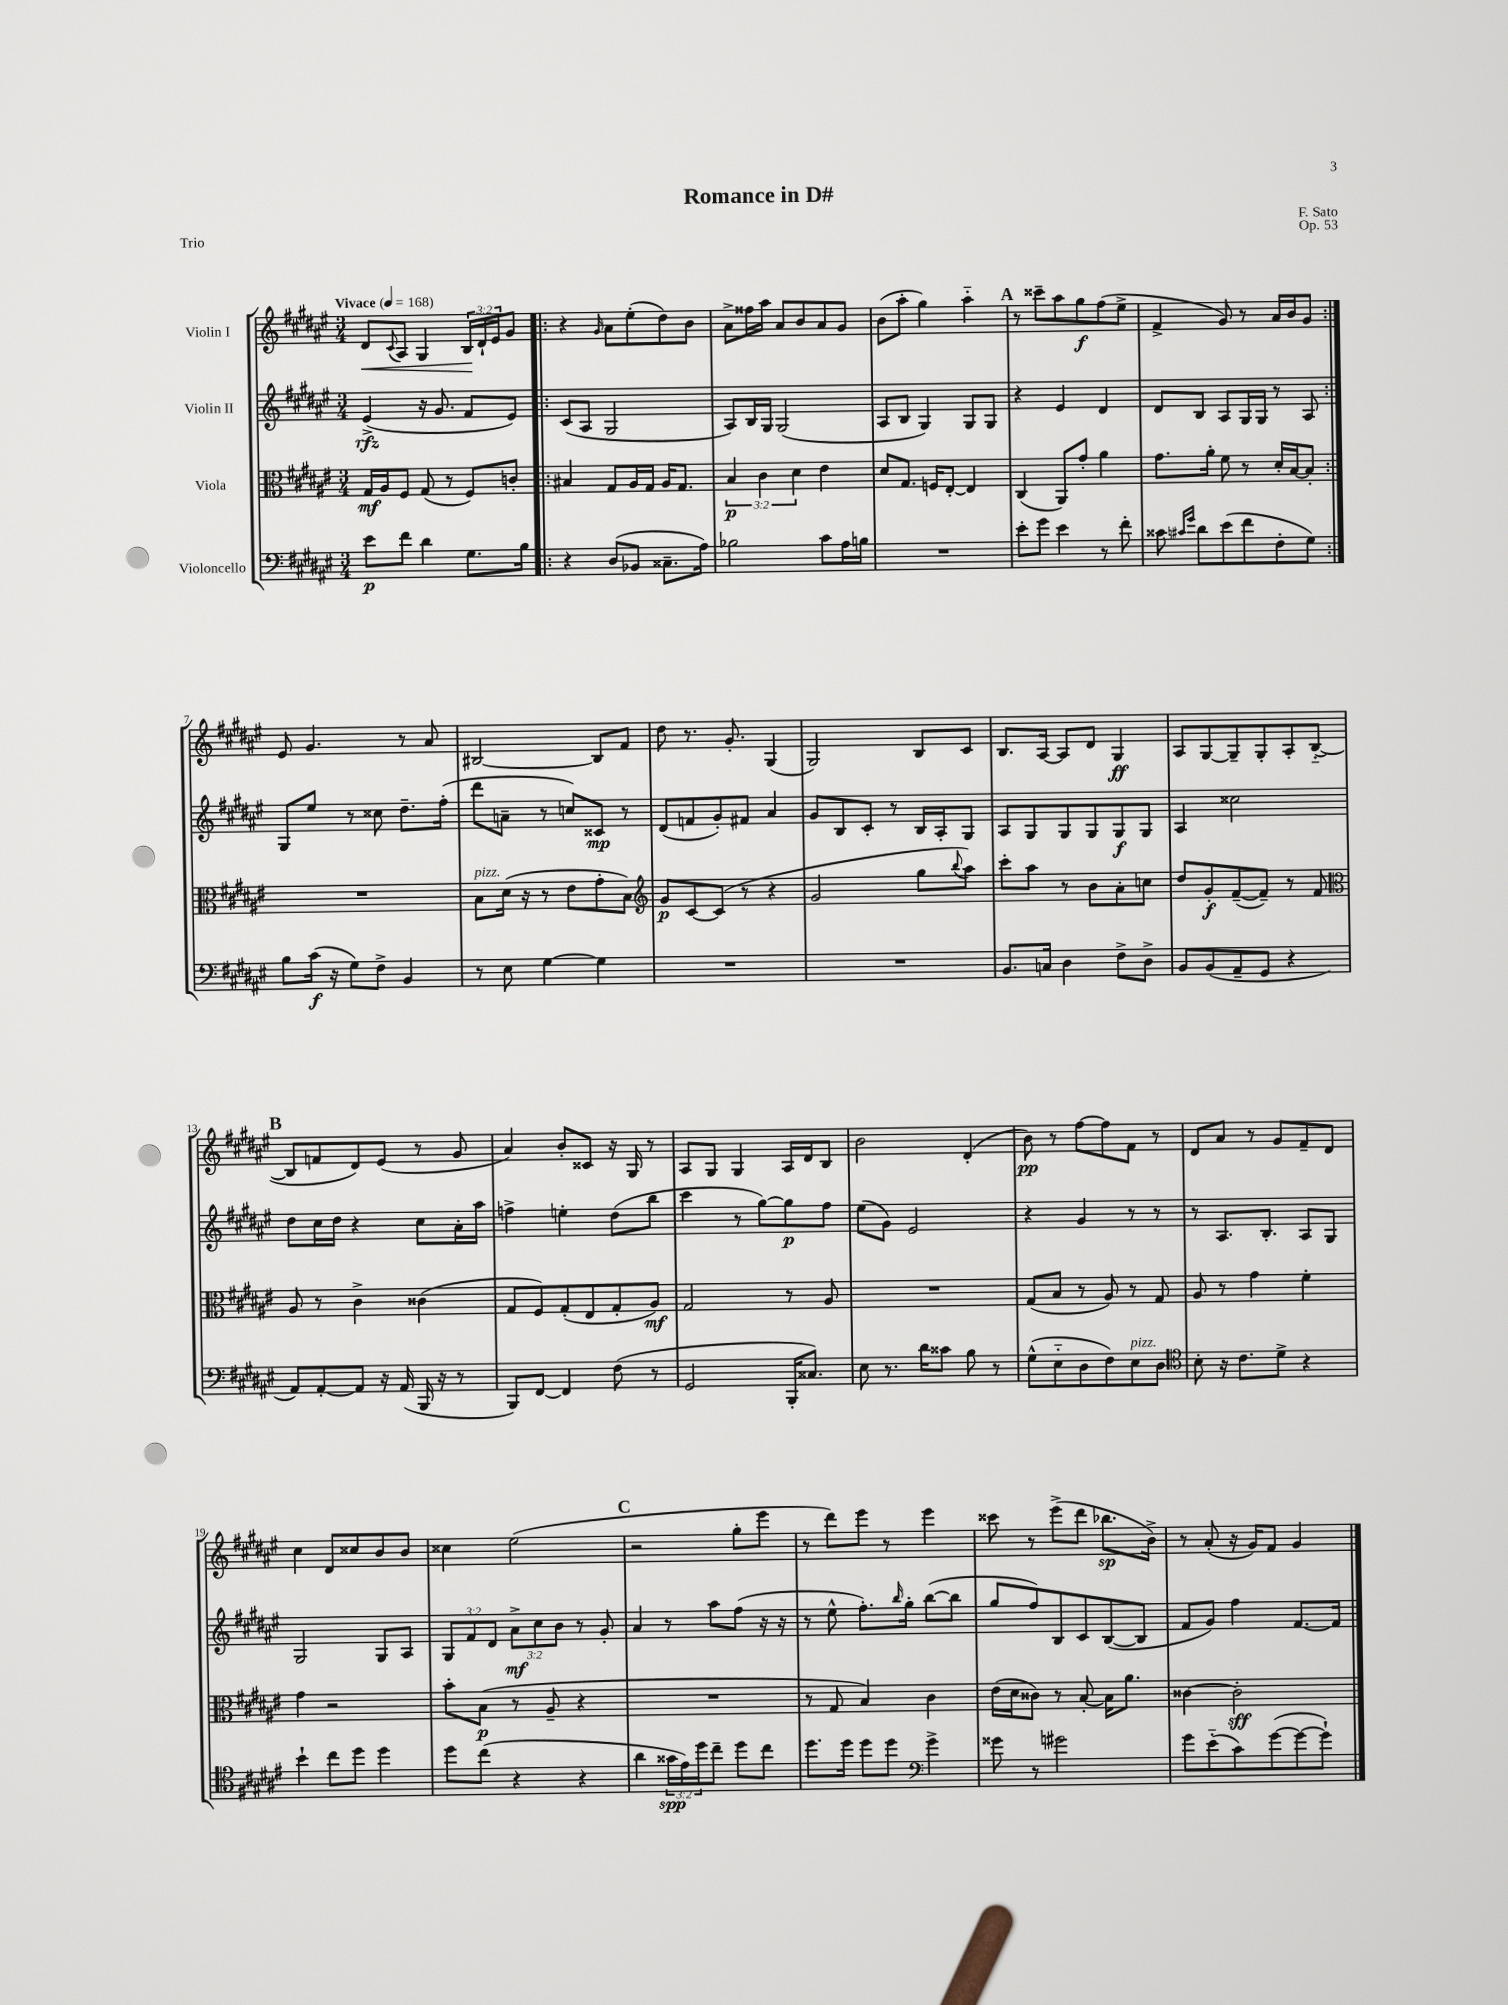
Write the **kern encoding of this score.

**kern	**kern	**kern	**kern
*staff4	*staff3	*staff2	*staff1
*clefF4	*clefC3	*clefG2	*clefG2
*k[f#c#g#d#a#e#]	*k[f#c#g#d#a#e#]	*k[f#c#g#d#a#e#]	*k[f#c#g#d#a#e#]
*M3/4	*M3/4	*M3/4	*M3/4
*MM168	*MM168	*MM168	*MM168
8e#	16G#	(4e#^	8d#
.	16A#	.	.
.	.	.	8qqc#
8f#	8F#	.	8A#
4d#	(8G#	16r	4G#
.	.	8.g#	.
.	8r	.	.
8.G#	8F#)	8f#	24B
.	.	.	24d#`
.	.	.	24e#
.	8c'	8e#)	8g#
16B	.	.	.
=!|:	=!|:	=!|:	=!|:
4r	4B#	(8c#	4r
.	.	8A#	.
.	.	.	16qqg#
(8D#	8G#	2G#	8a#
8BB-	16A#	.	(8ee#'
.	16G#	.	.
8.C##~	16A#	.	8dd#)
.	8.G#	.	.
.	.	.	8b
16A#)	.	.	.
=	=	=	=
2B-	6B	8A#)	8a#^
.	.	16B	16ff##
.	6c#	.	.
.	.	16G#	16aa#
.	.	(2G#	8a#
.	6d#	.	.
.	.	.	8b
8c#	4e#	.	8a#
16A#	.	.	8g#
16B	.	.	.
=	=	=	=
2.r	8d#	8A#	(8b
.	8.G#	8B	8aa#'
.	.	4G#)	4gg#)
.	16F	.	.
.	[8E#'	.	.
.	4E#]	8G#	4aa#'~
.	.	8G#	.
=	=	=	=
8e#'	(4C#	4r	8r
8g#	.	.	8ccc##~
4e#	8AA#)	4e#	8aa#
.	8g#'	.	8gg#
8r	4a#	4d#	(8ff#
8f#'	.	.	8ee#^
=	=	=	=
8c##	8.g#	8d#	4f#^
16qqc#	.	.	.
16qqg#	.	.	.
8d#	.	8B	.
.	16a#'	.	.
(8e#	8f#	8A#	8g#)
8f#	8r	16G#	8r
.	.	16G#	.
8F#'	16d#'	8r	16a#
.	[16B	.	16b
8G#)	8B']	8A#	8g#
=:|!	=:|!	=:|!	=:|!
8B	2.r	8G#	8e#
(16c#	.	8ee#	4.g#
16r	.	.	.
8G#)	.	8r	.
8F#^	.	8cc##	.
4BB	.	8.dd#~	8r
.	.	.	8a#
.	.	(16ff#'	.
=	=	=	=
8r	8B	8ddd#	[2B#
8E#	(16d#	8a~	.
.	16r	.	.
[4G#	8r	8r	.
.	8e#	8cc)	.
4G#]	8g#'	8c##	8B#]
.	8B)	8r	8f#
=	=	=	=
*	*clefG2	*	*
2.r	8g#	(8d#	8dd#
.	[8c#	8f	8.r
.	(8c#]	8g#')	.
.	.	.	8.g#'
.	8r	8f#	.
.	4r	4a#	(4G#
=	=	=	=
2.r	2g#	8g#	2G#)
.	.	8B	.
.	.	8c#'	.
.	.	8r	.
.	8gg#	16B	8B
.	.	16A#'	.
.	8qqbb	.	.
.	8aa#)	8G#	8c#
=	=	=	=
8.BB	8ccc#'	8A#	8.B
.	8aa#	8G#	.
16C	.	.	[16A#
4D#	8r	8G#	8A#]
.	8b	8G#	8d#
8F#^	8a#'	8G#	4G#
8D#^	8cc	8G#	.
=	=	=	=
8BB	8dd#	4A#	8A#
(8BB	8g#'	.	[8G#
8AA#~	([8f#~	2cc##	8G#~]
8GG#	8f#~])	.	8G#'
4r	8r	.	8A#'
.	8f#	.	([8B'~
=	=	=	=
*	*clefC3	*	*
8AA#)	8A#	8dd#	8B]
[8AA#'	8r	16cc#	8f
.	.	16dd#	.
8AA#]	4c#^	4r	8d#)
16r	.	.	(8e#
(16AA#	.	.	.
16BBB	(4c##	8cc#	8r
16r	.	.	.
8r	.	16a#'	8g#
.	.	16aa#	.
=	=	=	=
8BBB)	8G#	4ff^	4a#)
[8FF#	8F#)	.	.
4FF#]	(8G#'	4ee'	8b'
.	8E#	.	8c##
(8F#	8G#'	(8dd#	16r
.	.	.	16G#
8r	8A#)	8bb	8r
=	=	=	=
2GG#	2G#	4ccc#	8A#
.	.	.	8G#
.	.	8r	4G#
.	.	[8gg#)	.
16BBB'	8r	8gg#]	16A#
8.C##)	.	.	16d#
.	8A#	8ff#	8B
=	=	=	=
8E#	2.r	(8ee#	2b
8.r	.	8g#)	.
.	.	2e#	.
16d#	.	.	.
8c##	.	.	.
8B	.	.	(4d#'
8r	.	.	.
=	=	=	=
(8G#^^	(8G#	4r	8b)
8E#'~	8B	.	8r
8D#	8r	4g#	[8ff#
8F#)	8A#)	.	8ff#]
8E#	8r	8r	8f#
8D#	8G#	8r	8r
=	=	=	=
*clefC4	*	*	*
8B'	8A#	8r	8d#
16r	8r	8.A#	8a#
8.c#	.	.	.
.	4g#	.	8r
.	.	8.B'	.
8d#^	.	.	8g#
4r	4f#'	8A#	8f#~
.	.	8G#	8d#
=	=	=	=
4b`	4g#	2G#	4cc#
8cc#	2r	.	8d#
8dd#	.	.	8cc##
4dd#	.	8G#	8b
.	.	8A#	8b
=	=	=	=
8dd#	8b'	12G#	4cc##
.	.	12f#	.
(8cc#	(8B	.	.
.	.	12d#	.
4r	8r	12a#^	(2ee#
.	.	12cc#	.
.	8A#~	.	.
.	.	12b	.
4r	4r	8r	.
.	.	8g#'	.
=	=	=	=
4a#	2.r	4a#	2r
24g##	.	8r	.
24e#)	.	.	.
24dd#	.	.	.
8cc#~	.	8aa#	.
8dd#	.	(8ff#	8gg#'
8cc#	.	16r	8eee#
.	.	16r	.
=	=	=	=
8.dd#	8r	8r	8r
.	8G#	8ee#^^	8ddd#)
16dd#	.	.	.
8dd#	4B)	8.ff#')	8eee#
8dd#	.	.	8r
.	.	16qqbb	.
.	.	16gg#'	.
*clefF4	*	*	*
4g#^	4c#	([8bb	4eee#
.	.	8bb]	.
=	=	=	=
8g##	(16e#	8gg#	8ccc##
.	16d#	.	.
8r	8c##)	8ff#)	8r
2g#	8r	8B	(8eee#^
.	[8B'	8c#	8ddd#
.	16B]	([8B	8.bb-
.	8.a#	.	.
.	.	8B]	.
.	.	.	16b^)
=	=	=	=
8g#	[4c##	8f#	8r
(8e#'~	.	8g#)	(8a#'
8c#)	2c##']	4ff#	16r
.	.	.	16g#)
([8g#	.	.	8f#
8g#_	.	[8.f#	4g#
8g#`])	.	.	.
.	.	16f#]	.
==	==	==	==
*-	*-	*-	*-
